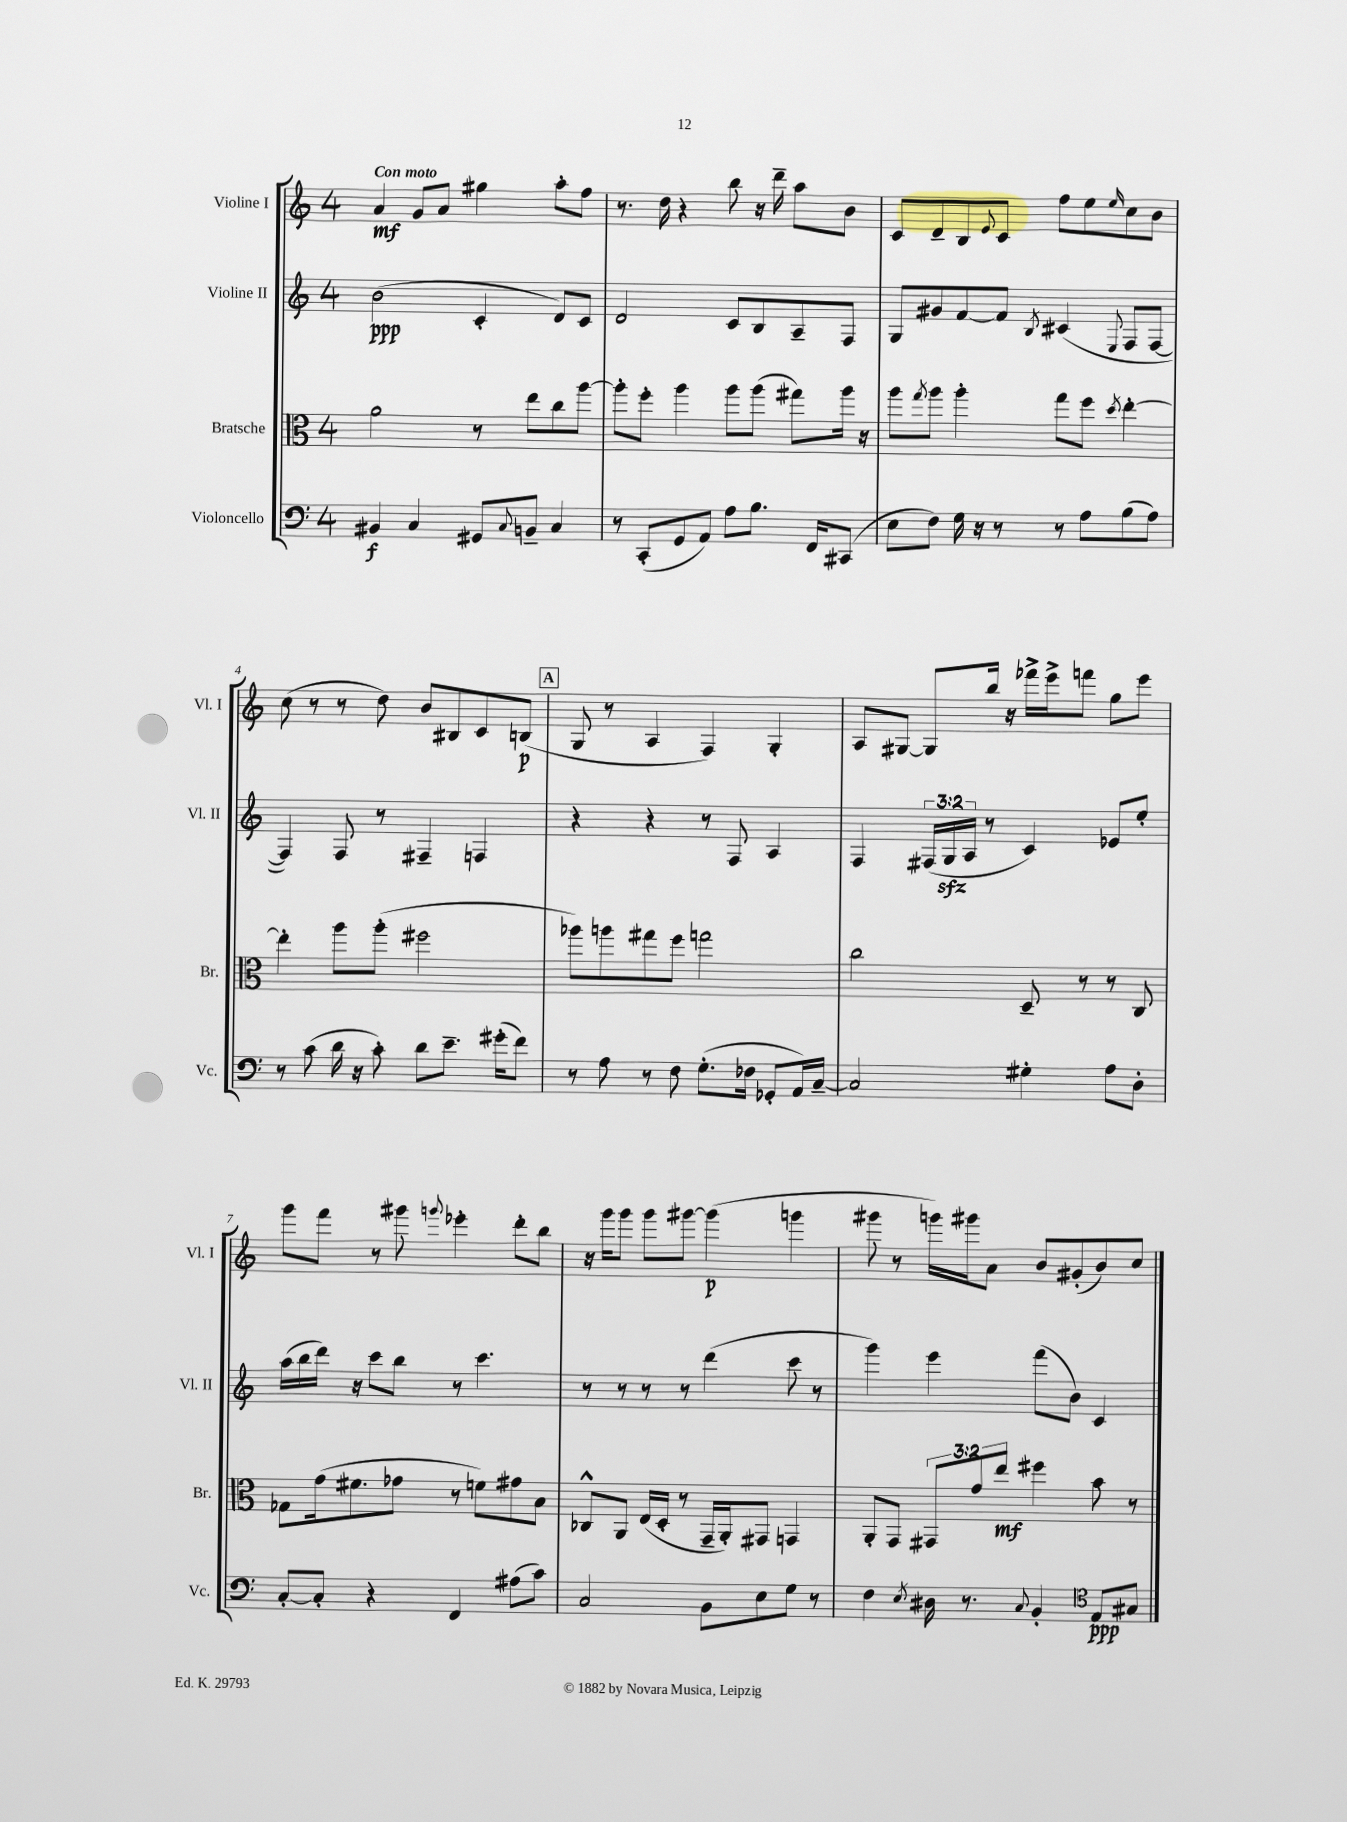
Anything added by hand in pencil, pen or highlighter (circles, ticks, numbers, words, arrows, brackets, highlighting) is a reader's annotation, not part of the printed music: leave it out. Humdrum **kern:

**kern	**kern	**kern	**kern
*staff4	*staff3	*staff2	*staff1
*clefF4	*clefC3	*clefG2	*clefG2
*k[]	*k[]	*k[]	*k[]
*M4/4	*M4/4	*M4/4	*M4/4
4BB#	2a	(2b	4a
4C	.	.	8g
.	.	.	8a
8GG#	8r	4c'	4gg#
8qqC	.	.	.
8BB~	8ee	.	.
4C	8cc	8d)	8aa'
.	[8aa	8c	8ff
=	=	=	=
8r	8aa']	2d	8.r
(8CC'	8ff'	.	.
.	.	.	16dd
8GG	4aa	.	4r
8AA)	.	.	.
8A	8aa	8c	8bb
8.B	(8aa	8B	16r
.	.	.	16ddd~
.	8gg#)	8A~	8aa
16FF	.	.	.
(8CC#	16aa	8F	8b
.	16r	.	.
=	=	=	=
8E	8aa	8G	8c
.	8qgg	.	.
8F)	8aa	8g#	8d~
16G	4aa'	[8f	8B
16r	.	.	.
.	.	.	8qqe
8r	.	8f]	8c
.	.	8qB	.
8r	8gg	(4c#	8ff
8A	8ff	.	8ee
.	8qdd	8qqE	16qqee
(8B	[4ee'	8F	8cc
8A)	.	[8F	8b
=	=	=	=
8r	4ee']	4F])	(8cc
(8c	.	.	8r
16d	8aa	8F	8r
16r	.	.	.
8c')	(8aa'	8r	8dd)
8d	2ff#	4F#~	8b
8.e~	.	.	8B#
.	.	4F	8c
(16g#'	.	.	.
8f)	.	.	(8B
=	=	=	=
8r	8aa-)	4r	8G
8A	8aa	.	8r
8r	8gg#	4r	4A
8F	8ff	.	.
(8.G'	2gg	8r	4F)
.	.	8F	.
16F-	.	.	.
8GG-'	.	4A	4G'
16AA)	.	.	.
[16C~	.	.	.
=	=	=	=
2C]	2cc	4F	8A
.	.	.	[8G#
.	.	(24F#	8G#]
.	.	24G	.
.	.	24A	.
.	.	8r	16bb
.	.	.	16r
4G#'	8D~	4c)	16fff-^
.	.	.	16eee^
.	8r	.	8fff
8A	8r	8e-	8gg
8D'	8C	8ee'	8eee
=	=	=	=
[8C'	8G-	(16aa	8ggg
.	.	16bb	.
8C']	(16g	16ddd)	8fff
.	8.f#	16r	.
4r	.	8ccc	8r
.	8g-	8bb	8ggg#
.	.	.	8qqggg
4FF	8r	8r	4eee-'
.	8f)	4.ccc	.
(8A#	8g#	.	8ddd'
8c)	8B	.	8bb
=	=	=	=
2C	8C-^^	8r	16r
.	.	.	16ggg
.	8AA	8r	8ggg
.	(16E	8r	8ggg
.	16D'	.	.
.	8r	8r	[8ggg#
8BB	16GG~	(4ddd	(4ggg#]
.	16AA')	.	.
8E	8GG#	.	.
8G	4GG	8ccc	4ggg
8r	.	8r	.
=	=	=	=
4F	8AA'	4ggg)	8ggg#
.	8GG	.	8r
8qE	.	.	.
16D#	12GG#	4eee	16ggg)
8.r	.	.	16ggg#
.	12g	.	.
.	.	.	8a
.	12ee	.	.
8qqC	.	.	.
4BB'	4ff#	(8fff	8b
.	.	8b)	(8g#'
*clefC4	*	*	*
8E	8b	4c	8b)
8G#	8r	.	8cc
==	==	==	==
*-	*-	*-	*-
